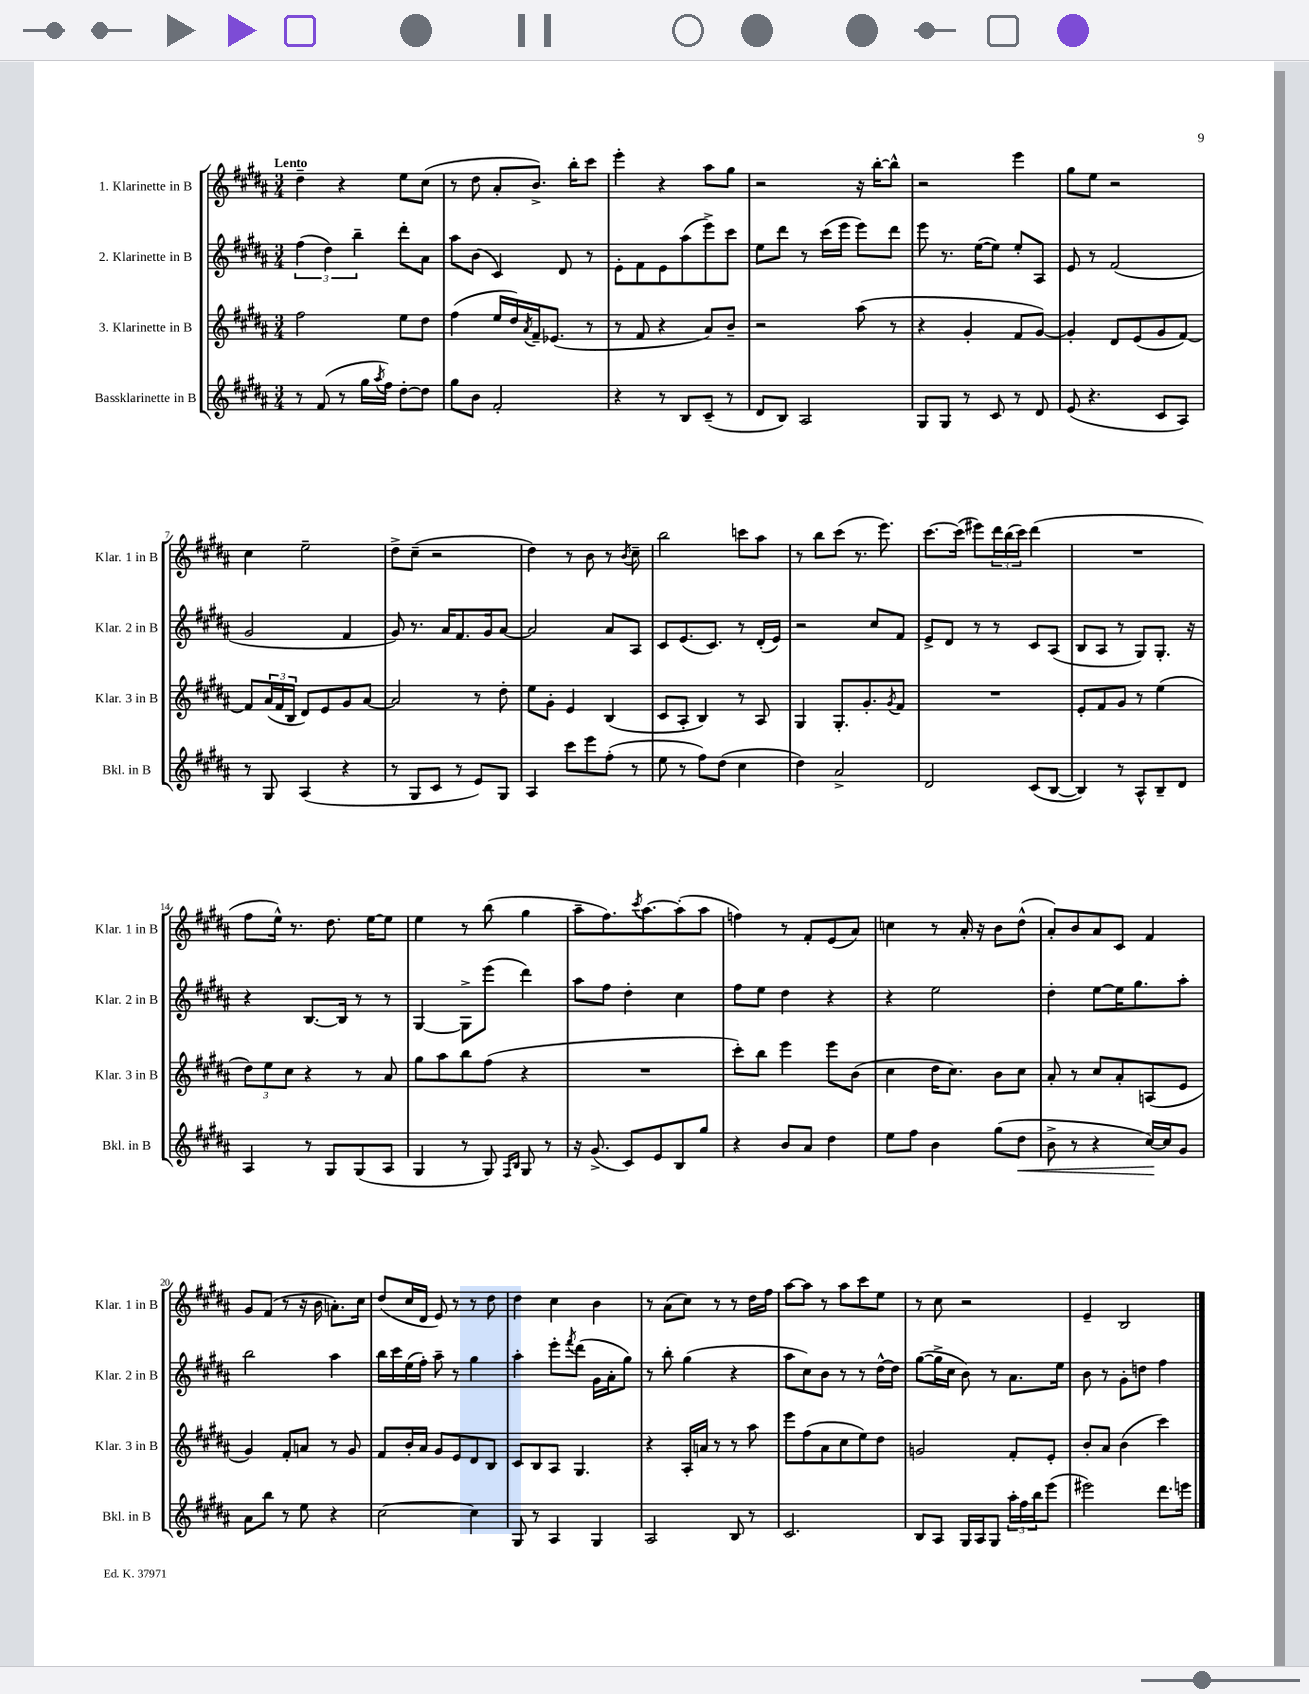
<<
\new StaffGroup <<
\new Staff = "s0" \with { instrumentName = "1. Klarinette in B" shortInstrumentName = "Klar. 1 in B" } {
    \clef treble \key b \major \numericTimeSignature \time 3/4 \tempo "Lento"
    dis''4-- r4 e''8 cis''8( |
    r8 dis''8 ais'8-. b'8.->) b''16-. cis'''8 |
    e'''4-. r4 ais''8 gis''8 |
    r2 r16 b''16~-. b''8-^ |
    r2 e'''4 |
    gis''8 e''8 r2 |
    cis''4 e''2-- |
    dis''8-> cis''8--( r2 |
    dis''4) r8 b'8 r8 \acciaccatura { b'8 } cis''8-- |
    b''2 c'''8 ais''8 |
    r8 b''8 cis'''8( r8. e'''8.) |
    cis'''8.~ cis'''16( eis'''8) \tuplet 3/2 { dis'''16 b''16( cis'''16) } dis'''4( |
    R2. |
    fis''8 e''16-^) r8. dis''8. e''16~ e''8 |
    e''4 r8 b''8( gis''4 |
    ais''8-- fis''8.) \acciaccatura { cis'''8 } ais''8.~ ais''8-.( ais''8 |
    f''4) r8 fis'8-. e'8( ais'8) |
    c''4 r8 ais'16-. r16 b'8 dis''8-^( |
    ais'8-.) b'8 ais'8 cis'8 fis'4 |
    gis'8 fis'8( r8 r16 b'16 a'8.-.) cis''16 |
    dis''8( cis''16 dis'16 e'8) r8 r8 dis''8 |
    dis''4 cis''4 b'4 |
    r8 ais'8( cis''8) r8 r8 dis''16 fis''16 |
    ais''8~ ais''8 r8 ais''8 cis'''8 e''8 |
    r8 cis''8 r2 |
    e'4-- b2 \bar "|." |
}
\new Staff = "s1" \with { instrumentName = "2. Klarinette in B" shortInstrumentName = "Klar. 2 in B" } {
    \clef treble \key b \major \numericTimeSignature \time 3/4
    \tuplet 3/2 { fis''4( dis''4) b''4-- } dis'''8-. ais'8 |
    ais''8 b'8( cis'4) dis'8 r8 |
    e'8-. fis'8 e'8 ais''8( e'''8->) cis'''8 |
    e''8 dis'''8 r8 cis'''16( e'''16 e'''8) dis'''8 |
    e'''8 r8. e''16~( e''8) e''8-. ais8 |
    e'8 r8 fis'2( |
    gis'2 fis'4 |
    gis'8) r8. ais'16 fis'8. gis'16 ais'8~ |
    ais'2 ais'8 ais8 |
    cis'8 e'8.( cis'8.) r8 dis'16-.( e'16) |
    r2 cis''8 fis'8 |
    e'8-> dis'8 r8 r8 cis'8 ais8( |
    b8 ais8 r8 gis8) gis8.-. r16 |
    r4 b8.~ b16 r8 r8 |
    gis4~ gis8-> e'''8( dis'''4) |
    ais''8 fis''8 dis''4-. cis''4 |
    fis''8 e''8 dis''4 r4 |
    r4 e''2 |
    dis''4-. e''8~ e''16 gis''8. ais''8-. |
    b''2 ais''4 |
    b''16 cis'''16 e''16( fis''16-.) ais''8-- r8 gis''4 |
    ais''4-. e'''8-. \acciaccatura { fis'''8 } dis'''8( gis'16 ais'16-. gis''8) |
    r8 b''8-. gis''4( r4 |
    ais''8 cis''8) b'8 r8 r8 dis''16~-^ dis''16 |
    gis''8~( gis''16-> cis''16 b'8) r8 ais'8. e''16 |
    b'8 r8 gis'8-. d''8 fis''4 \bar "|." |
}
\new Staff = "s2" \with { instrumentName = "3. Klarinette in B" shortInstrumentName = "Klar. 3 in B" } {
    \clef treble \key b \major \numericTimeSignature \time 3/4
    fis''2 e''8 dis''8 |
    fis''4( e''16 dis''16) \acciaccatura { ais'8 } fis'16-- ees'8.( r8 |
    r8 fis'8 r4 ais'8) b'8-- |
    r2 ais''8( r8 |
    r4 gis'4-. fis'8 gis'8~) |
    gis'4-. dis'8 e'8( gis'8 fis'8~) |
    fis'8 \tuplet 3/2 { ais'16( fis'16 b16 } dis'8) e'8 gis'8 ais'8~ |
    ais'2 r8 dis''8-. |
    e''8 gis'8-. e'4 b4( |
    cis'8 ais8-. b4) r8 ais8 |
    gis4 gis8.-. gis'8.-. \acciaccatura { gis'8 } fis'8 |
    R2. |
    e'8-. fis'8 gis'8 r8 e''4( |
    \tuplet 3/2 { dis''8) e''8 cis''8 } r4 r8 ais'8 |
    gis''8 ais''8 b''8 fis''8( r4 |
    R2. |
    cis'''8-.) b''8 e'''4 e'''8 b'8( |
    cis''4 dis''16 cis''8.) b'8 cis''8 |
    ais'8-. r8 cis''8 ais'8-. a8( e'8 |
    gis'4) fis'8-. a'8 r8 gis'8 |
    fis'8 b'16-. ais'16 gis'8 e'8 dis'8 b8 |
    cis'8 b8 ais8 gis4. |
    r4 ais16-. a'16 r8 r8 ais''8 |
    e'''8 fis''8( ais'8 cis''8 e''8) dis''8 |
    g'2 fis'8-. e'8-. |
    b'8-. ais'8 b'4( cis'''4) \bar "|." |
}
\new Staff = "s3" \with { instrumentName = "Bassklarinette in B" shortInstrumentName = "Bkl. in B" } {
    \clef treble \key b \major \numericTimeSignature \time 3/4
    r8 fis'8( r8 gis''16 \acciaccatura { ais''8 } fis''16) dis''8~-. dis''8 |
    gis''8 b'8 fis'2-. |
    r4 r8 b8 cis'8--( r8 |
    dis'8 b8) ais2 |
    gis8 gis8 r8 cis'8 r8 dis'8 |
    e'8( r4. cis'8 ais8) |
    r8 gis8 ais4( r4 |
    r8 gis8 cis'8 r8 e'8) gis8 |
    ais4 cis'''8 e'''8 fis''8-.( r8 |
    e''8 r8 fis''8) dis''8( cis''4 |
    dis''4) ais'2-> |
    dis'2 cis'8( b8~ |
    b4) r8 ais8-^ b8-- dis'8 |
    ais4 r8 gis8 gis8( ais8 |
    gis4 r8 gis8) \grace { fis16 b16 } gis8 r8 |
    r16 gis'8.->( cis'8) e'8 b8 gis''8 |
    r4 b'8 ais'8 dis''4 |
    e''8 fis''8 b'4 gis''8( dis''8\< |
    b'8-> r8 r4 cis''16~\!) cis''16 gis'8 |
    ais'8 b''8 r8 e''8 r4 |
    cis''2~ cis''4 |
    gis8 r8 ais4 gis4 |
    ais2 b8 r8 |
    cis'2. |
    b8 ais8 gis16 ais16 gis8 \tuplet 3/2 { ais''16-. fis''16 b''16 } e'''8( |
    eis'''2) dis'''8. e'''16 \bar "|." |
}
>>
>>
